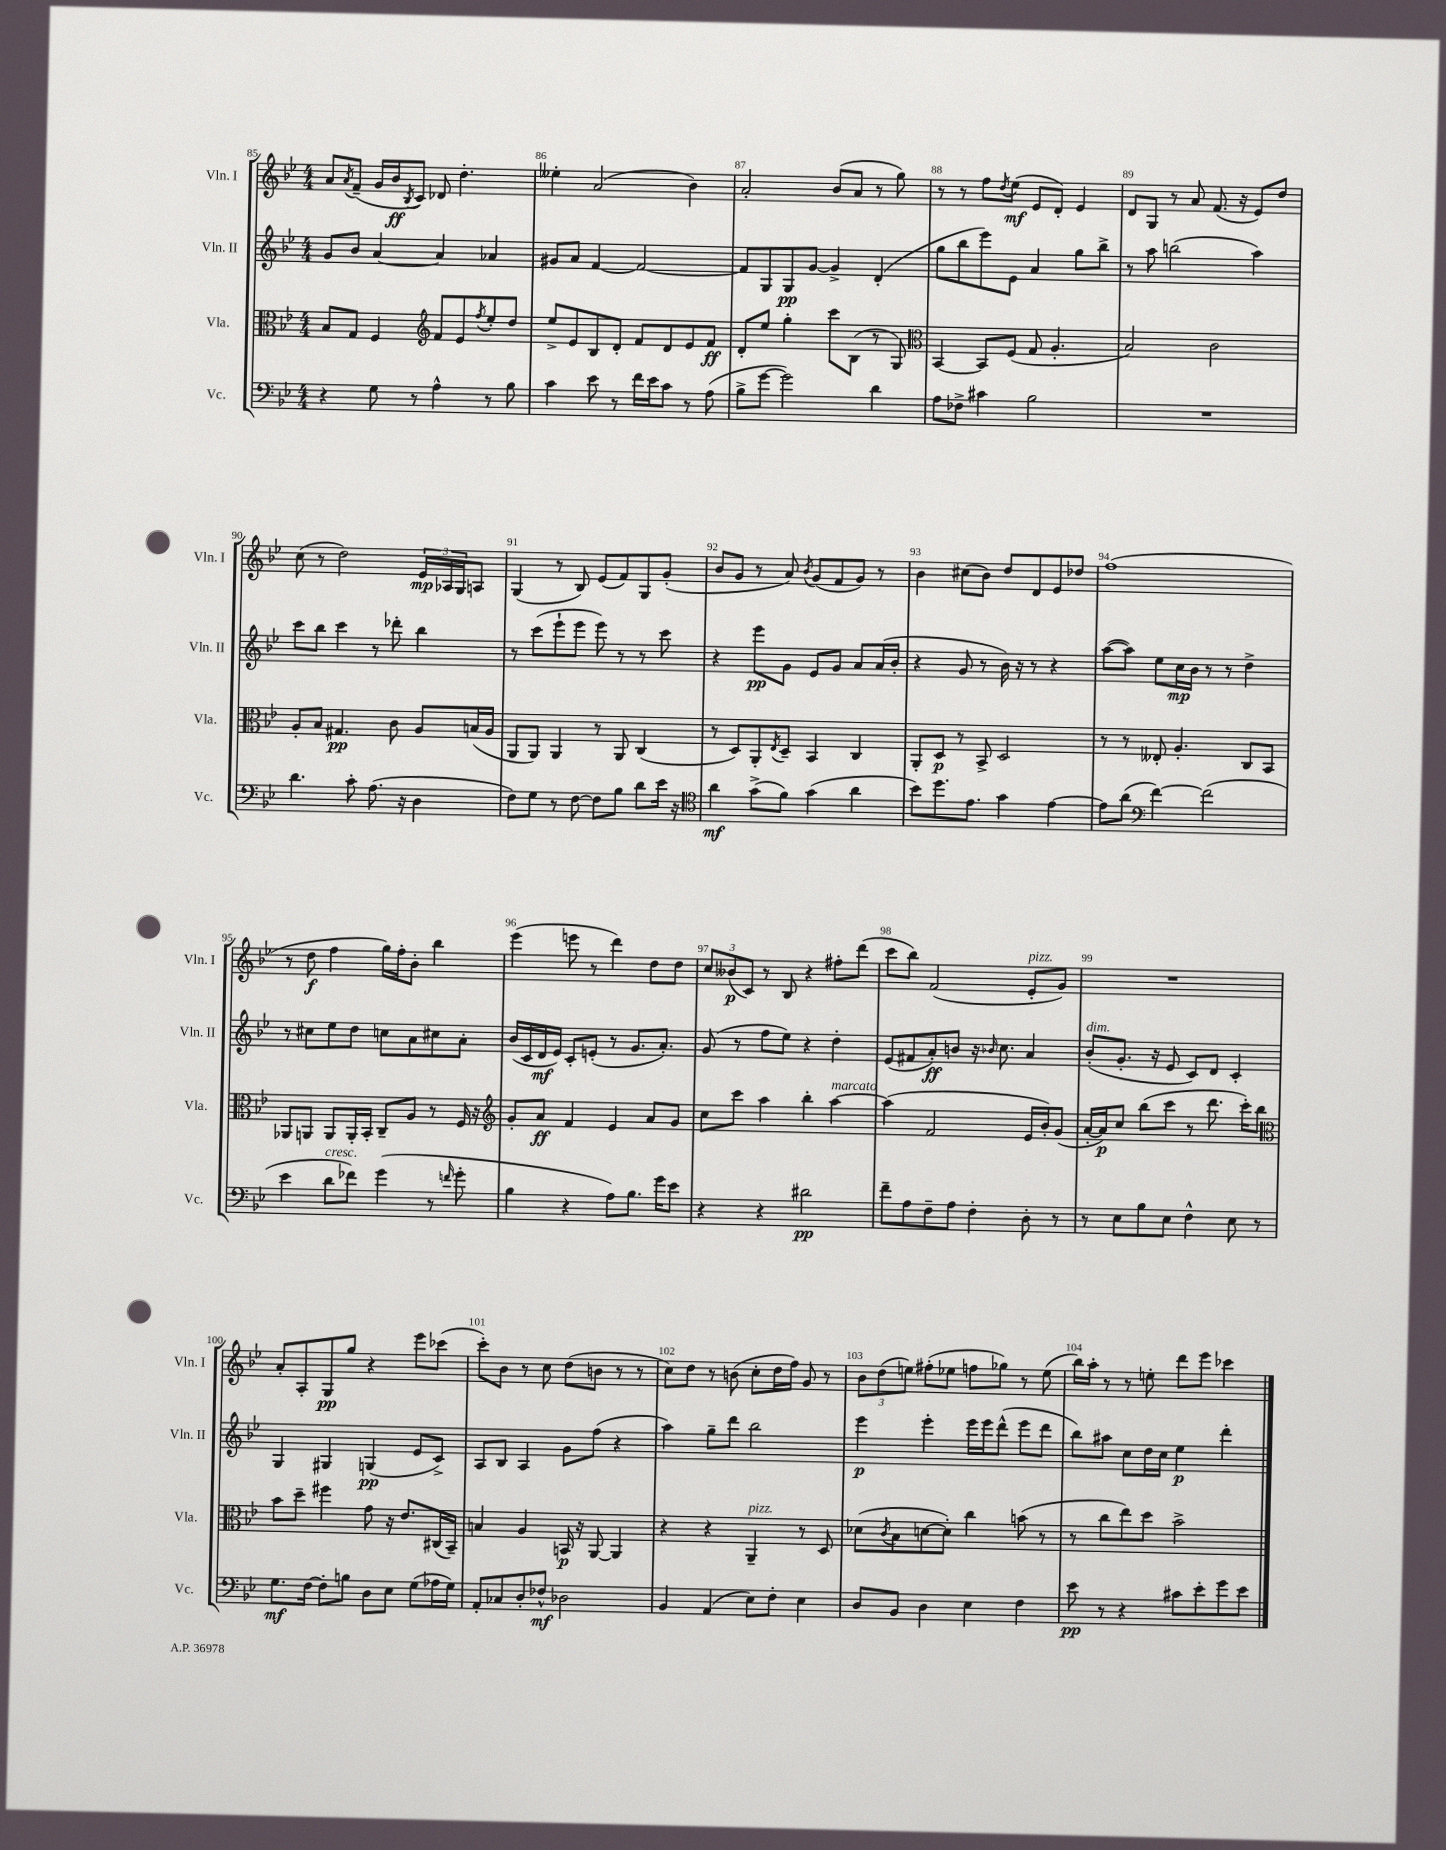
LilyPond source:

<<
\new StaffGroup <<
\new Staff = "s0" \with { instrumentName = "Vln. I" shortInstrumentName = "Vln. I" } {
    \clef treble \key bes \major \numericTimeSignature \time 4/4
    a'8 \acciaccatura { a'8 } f'8--( g'16 bes'16\ff \acciaccatura { bes8 } c'8) des'8 d''4.-. |
    eeses''4-. a'2( bes'4) |
    a'2-. bes'8( a'8 r8 g''8) |
    r8 r8 f''8 \acciaccatura { d''8 } ees''8\mf( ees'8 d'8-.) ees'4 |
    d'8 g8 r8 a'8 f'8.( r16 ees'8) d''8 |
    c''8( r8 d''2) \tuplet 3/2 { ees'16\mp aes16 g16 } a8 |
    g4( r8 bes8) ees'8( f'8) g8 g'8-.( |
    bes'8 g'8 r8 a'8) \acciaccatura { bes'8 } g'8( f'8 g'8) r8 |
    bes'4 cis''8( bes'8) d''8 d'8 ees'8 des''8 |
    f''1( |
    r8 d''8\f f''4 g''16) f''16-. bes'8-. bes''4 |
    ees'''4( e'''8 r8 d'''4) d''8 d''8 |
    \tuplet 3/2 { c''8 beses'8\p( c'8) } r8 bes8 r4 fis''8-. d'''8( |
    c'''8 bes''8) f'2( ees'8-.^\markup { \italic "pizz." } g'8) |
    R1 |
    a'8-. a8-. g8\pp g''8 r4 ees'''8 ces'''8( |
    c'''8-.) bes'8 r8 c''8 d''8( b'8 r8 r8 |
    c''8) d''8 r8 b'8( c''8-. d''16 f''16) g'8 r8 |
    \tuplet 3/2 { bes'8 d''8( e''8) } fis''8-.( ees''8 f''8 ges''8) r8 ees''8( |
    bes''16) a''16-. r8 r8 e''8-. d'''8 ees'''8 ces'''4 \bar "|." |
}
\new Staff = "s1" \with { instrumentName = "Vln. II" shortInstrumentName = "Vln. II" } {
    \clef treble \key bes \major \numericTimeSignature \time 4/4
    g'8 bes'8 a'4~ a'4 aes'4 |
    gis'8 a'8 f'4~ f'2~ |
    f'8 g8 g8\pp g'8~ g'4-> d'4-.( |
    g''8 bes''8 ees'''8) ees'8 a'4 g''8 bes''8-> |
    r8 a''8 b''2( a''4) |
    c'''8 bes''8 c'''4 r8 des'''8-. bes''4 |
    r8 c'''8( ees'''8-! ees'''8 ees'''8) r8 r8 c'''8 |
    r4 ees'''8\pp g'8 ees'8 g'8 a'8 a'16( bes'16-. |
    r4 g'8 r8 bes'16) r16 r8 r4 |
    a''8~( a''8) ees''8 c''16\mp bes'16 r8 r8 d''4-> |
    r8 cis''8 ees''8 d''8 c''8 a'8 cis''8 a'8-. |
    bes'16( c'16 d'16\mf ees'16) c'8-. e'8-.( r8 g'8. a'8.-.) |
    g'8( r8 f''8 ees''8) r4 d''4-. |
    ees'8( fis'8 a'8-.\ff) b'8 r16 \grace { bes'16 } c''8. a'4 |
    bes'8-.^\markup { \italic "dim." }( g'8.-. r16 ees'8 c'8) d'8 c'4-. |
    g4 gis4 g4\pp( ees'8 c'8->) |
    a8 bes8 a4 g'8 f''8( r4 |
    a''4) g''8-- d'''8 bes''2 |
    ees'''4\p ees'''4-. ees'''16 ees'''16 d'''8-^( ees'''8 d'''8 |
    bes''8) ais''8 c''8 d''16 c''16 ees''4\p d'''4-. \bar "|." |
}
\new Staff = "s2" \with { instrumentName = "Vla." shortInstrumentName = "Vla." } {
    \clef alto \key bes \major \numericTimeSignature \time 4/4
    bes8 g8 f4 \clef treble f'8 ees'8 \acciaccatura { f''8 } ees''8-. d''8 |
    ees''8-> ees'8 bes8 d'8-. f'8 d'8 ees'8 f'8\ff |
    d'8-. ees''8 g''4-. c'''8 bes8( r8 g8) |
    \clef alto bes,4~ bes,8 f8( g8 a4.-. |
    bes2) c'2 |
    a8-. bes8 gis4.\pp c'8 a8 b16( a16 |
    a,8 a,8) a,4 r8 a,8 c4( |
    r8 d8) a,8-. \acciaccatura { ees8 } d8-- bes,4 c4 |
    a,8-. d8\p r8 bes,8-> d2 |
    r8 r8 eeses8-. a4.-. c8 bes,8 |
    aes,8 a,8 a,8 a,16-. bes,16-. c8-- a8 r8 f16 r16 |
    \clef treble g'8-. a'8\ff f'4 ees'4 a'8 g'8 |
    c''8 c'''8 a''4 bes''4-. a''4~^\markup { \italic "marcato" } |
    a''4( f'2 ees'16 bes'16-.) g'8( |
    a'16~-. a'16\p) c''8 bes''8( c'''8 r8 d'''8. c'''16-.) bes''8 |
    \clef alto bes'8 d''8-- fis''4 g'8 r16 ees'8. cis16( bes,16--) |
    b4 a4 b,16\p r16 a,8~ a,4 |
    r4 r4 a,4--^\markup { \italic "pizz." } r8 d8 |
    des'8( \acciaccatura { c'8 } bes8 d'8~ d'8-.) c''4 b'8( r8 |
    r8 c''8 ees''8) d''8 bes'2-> \bar "|." |
}
\new Staff = "s3" \with { instrumentName = "Vc." shortInstrumentName = "Vc." } {
    \clef bass \key bes \major \numericTimeSignature \time 4/4
    r4 g8 r8 a4-^ r8 bes8 |
    c'4 ees'8 r8 f'16 ees'16 c'8 r8 a8( |
    bes8-> g'8~ g'2) d'4 |
    a8 fes8-> cis'4 bes2 |
    R1 |
    d'4. c'8-. a8.( r16 d4 |
    f8) g8 r8 f8~ f8 bes8 d'8 ees'16 r16 |
    \clef tenor a'4\mf g'8->( f'8) g'4( a'4 |
    bes'8) d''8. ees'8. g'4 ees'4~ |
    ees'8 a'8( \clef bass f'4~) f'2( |
    ees'4 d'8^\markup { \italic "cresc." } fes'8) g'4( r8 \grace { f'16 } g'8-. |
    bes4 r4 a8) bes8. g'16 ees'8 |
    r4 r4 dis'2\pp |
    f'8-- a8 f8-- a8 f4-. d8-. r8 |
    r8 ees8 bes8 ees8 f4-^ ees8 r8 |
    g8.\mf f16~ f8-. b8 d8 ees8 g8( aes16 g16) |
    a,8-. ces8 d8-. fes8-^\mf des2 |
    bes,4 a,4( ees8) f8-. ees4 |
    d8 bes,8 d4 ees4 f4 |
    ees'8\pp r8 r4 cis'8 ees'8-. g'8 ees'8 \bar "|." |
}
>>
>>
\layout { \context { \Score currentBarNumber = #85 \override BarNumber.break-visibility = ##(#f #t #t) barNumberVisibility = #all-bar-numbers-visible } }
